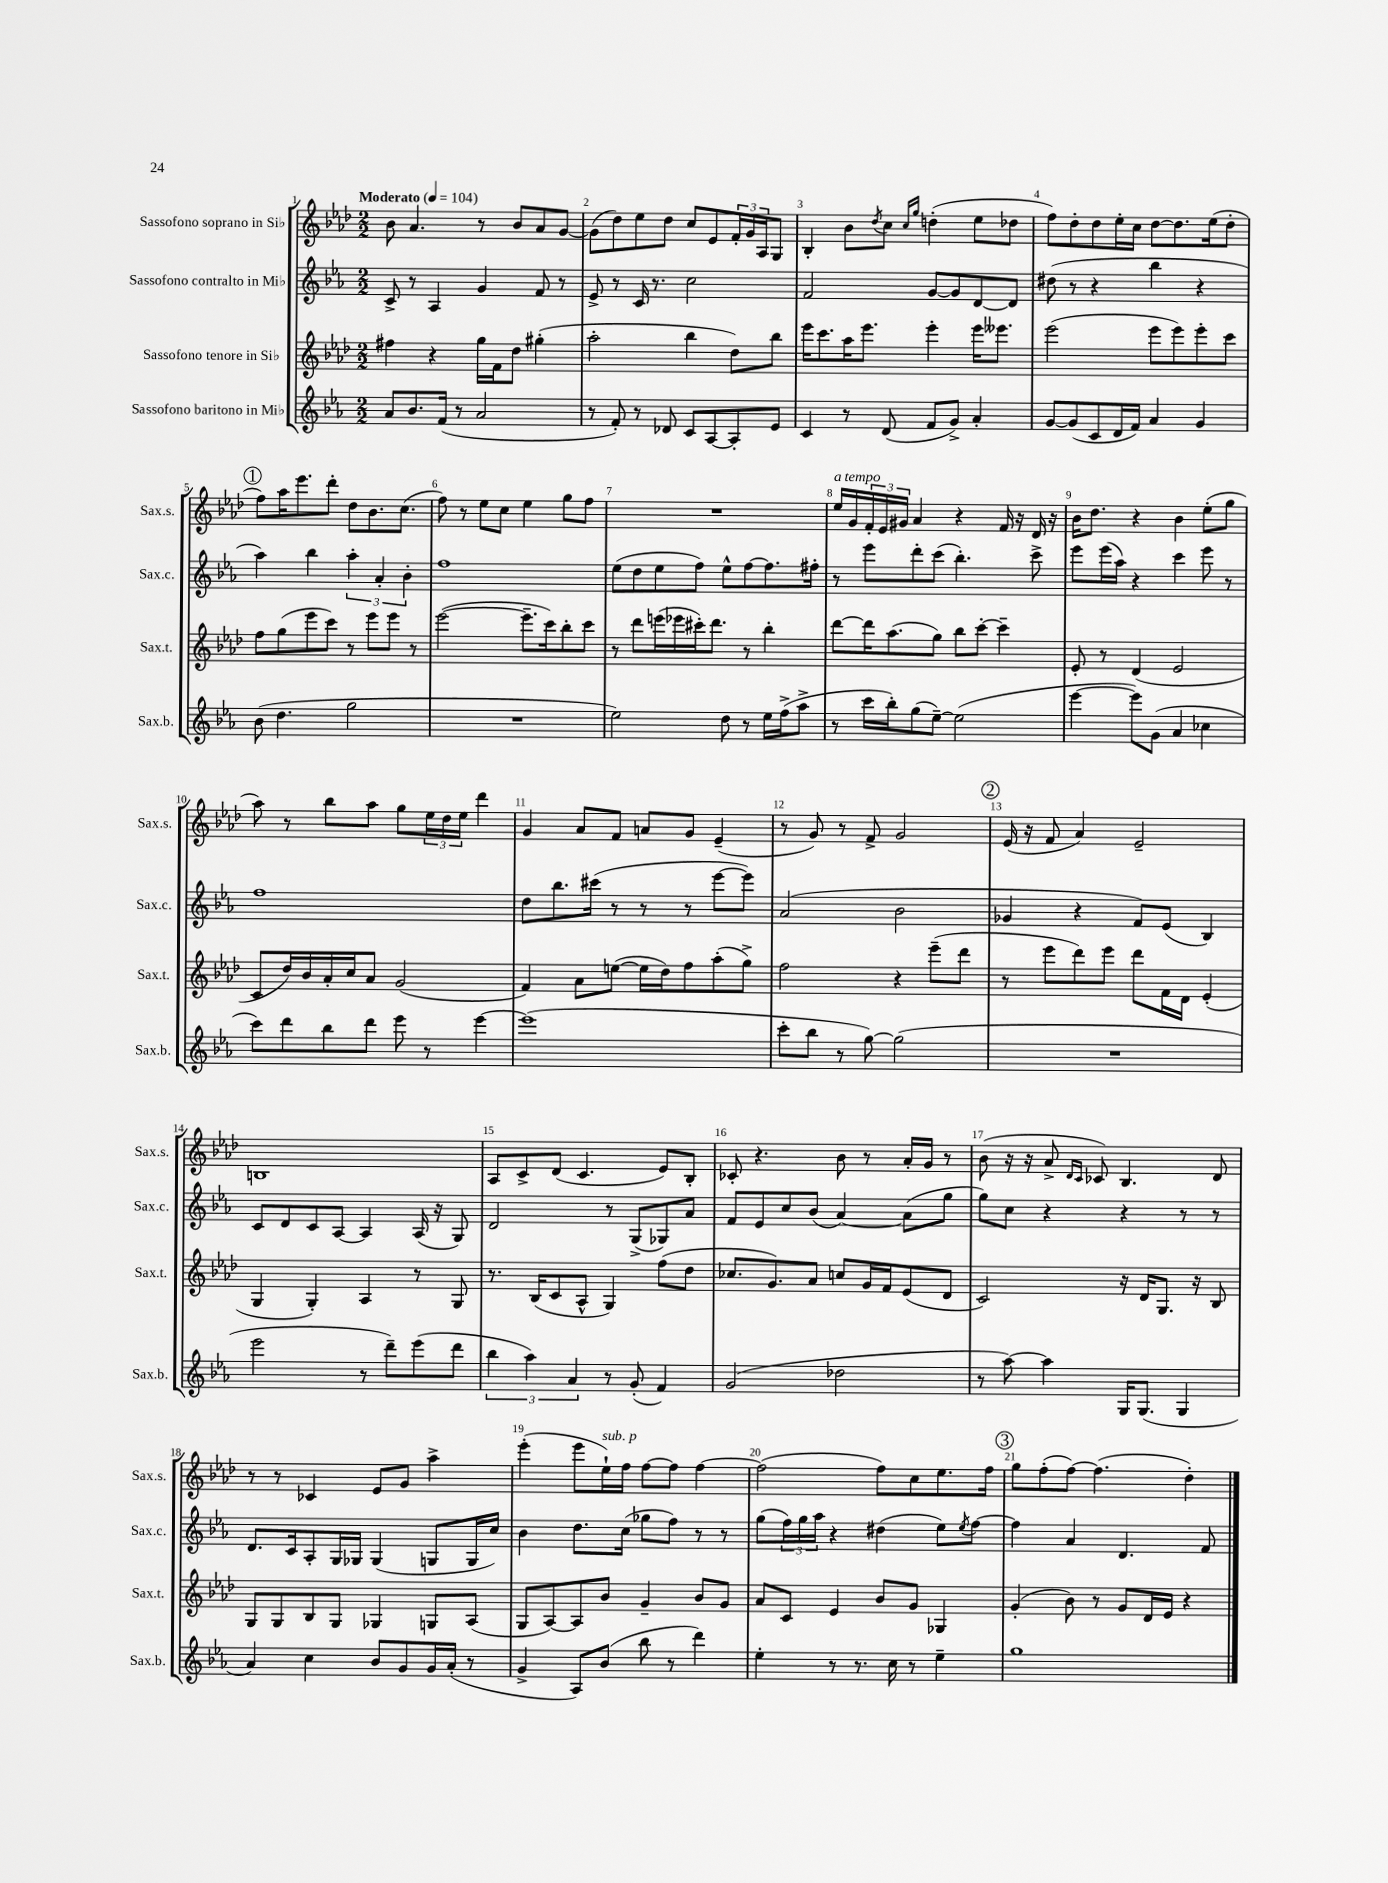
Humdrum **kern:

**kern	**kern	**kern	**kern
*staff4	*staff3	*staff2	*staff1
*clefG2	*clefG2	*clefG2	*clefG2
*k[b-e-a-]	*k[b-e-a-d-]	*k[b-e-a-]	*k[b-e-a-d-]
*M2/2	*M2/2	*M2/2	*M2/2
*MM104	*MM104	*MM104	*MM104
8a-/L	4ff#\	8c^/	8b-\
8.b-/	.	8r	4.a-/
.	4r	4A-/	.
(16f/Jk	.	.	.
8r	.	.	.
2a-/	16gg\LL	4g/	8r
.	16f\J	.	.
.	8dd-\J	.	8b-/L
.	(4gg#'\	8f/	8a-/
.	.	8r	[8g/J
=	=	=	=
8r	2aa-'\	8e-^/	(8g\]L
8f'/)	.	8r	8dd-\)
8r	.	16c/	8ee-\
.	.	8.r	.
8d-/	.	.	8dd-\J
8c/L	4bb-\	2cc\	8cc/L
[8A-/	.	.	8e-/
8A-'/]	8dd-\L)	.	24f'/L
.	.	.	24g/
.	.	.	24A-/J
8e-/J	8bb-\J	.	8G/J
=	=	=	=
4c/	16eee-\LK	2f/	4B-'/
.	8.ccc\	.	.
8r	16aa-\K	.	8b-\L
.	8.eee-\J	.	.
.	.	.	8qdd-/
(8d/	.	.	8cc\J
.	.	.	16qqcc/LL
.	.	.	16qqgg/JJ
8f/L	4eee-'\	[8g/L	(4dd'\
8g^/J)	.	8g/]	.
4a-'/	16eee-\LK	[8d/	8ee-\L
.	8.eee--\J	.	.
.	.	8d/]J	8dd-\J
=	=	=	=
[8g/L	(2eee-\	(8dd#\	8ff\L)
(8g/]	.	8r	8dd-'\
8c/	.	4r	8dd-\
16d/L	.	.	16ee-'\L
16f/JJ)	.	.	16cc\JJ
4a-/	8eee-\L	4bb-\	[8dd-\L
.	8eee-\)	.	8.dd-\]
4g/	8eee-'\	4r	.
.	.	.	(16ee-\k
.	8ccc\J	.	8dd-'\J
=	=	=	=
(8b-\	8ff\L	4aa-\)	8ff\L)
4.dd\	(8gg\	.	16aa-\K
.	.	.	8.eee-\
.	8eee-\	4bb-\	.
.	8ccc\J)	.	8ddd-'\J
2gg\	8r	6aa-'\	8dd-\L
.	8eee-\L	.	8.b-\
.	.	6a-'/	.
.	8eee-\J	.	.
.	.	.	(8.cc\J
.	.	6b-'\	.
.	8r	.	.
=	=	=	=
1r	([2eee-\	1ff	8ff\)
.	.	.	8r
.	.	.	8ee-\L
.	.	.	8cc\J
.	8.eee-~\]L	.	4ee-\
.	16ccc\k)	.	.
.	8bb-'\	.	8gg\L
.	8ccc\J	.	8ff\J
=	=	=	=
2ee-\)	8r	(8ee-\L	1r
.	8ddd-\L	8dd\	.
.	(16eee\L	8ee-\	.
.	16eee-\	.	.
.	16ccc#'\J)	8ff\J)	.
.	8.ddd-\J	.	.
8dd\	.	8ee-^^\L	.
8r	8r	[8ff\	.
16ee-\LL	4bb-'\	8.ff\]	.
(16ff^\J	.	.	.
8aa-^\J	.	.	.
.	.	16ff#'\Jk	.
=	=	=	=
8r	[8ddd-\L	8r	16ee-/LL
.	.	.	16g/
16ccc\LL	16ddd-\]K	8eee-\L	24f'/
.	.	.	24e-/
16bb-'\J)	(8.aa-\	.	.
.	.	.	24g#/JJ
(8gg\	.	8ddd'\	4a-/
[8ee-~\J)	8gg\J)	(8ccc\J	.
(2ee-\]	8bb-\L	4.bb-'\)	4r
.	[8ccc'\J	.	.
.	4ccc~\]	.	16f/
.	.	.	16r
.	.	8ccc^\	16d-/
.	.	.	16r
=	=	=	=
[4eee-\	8e-'/	8eee-\L	16b-\LK
.	.	.	8.dd-\J
.	8r	(16eee-\L	.
.	.	16aa-\JJ)	.
8eee-\]L)	(4d-/	4r	4r
(8g\J	.	.	.
4a-/	2e-/	4ccc\	4b-\
4cc-\	.	8eee-\	(8ee-'\L
.	.	8r	8gg\J
=	=	=	=
8ccc\L)	8c/L	1ff	8aa-\)
8ddd\	16dd-/L)	.	8r
.	16b-/	.	.
8bb-\	16a-'/	.	8bb-\L
.	16cc/J	.	.
8ddd\J	8a-/J	.	8aa-\J
8eee-\	(2g/	.	8gg\L
8r	.	.	24ee-\L
.	.	.	24dd-\
.	.	.	24ee-\JJ
[4eee-\	.	.	4ddd-\
=	=	=	=
(1eee-]	4f/)	8dd\L	4g/
.	.	8.bb-\	.
.	8a-\L	.	8a-/L
.	.	(16ccc#\Jk	.
.	([8ee\J	8r	8f/J
.	16ee\]LL	8r	8a/L
.	16dd-\J)	.	.
.	8ff\	8r	8g/J
.	(8aa-'\	[8eee-\L	(4e-~/
.	8gg^\J)	8eee-\]J)	.
=	=	=	=
8ccc'\L	2ff\	(2a-/	8r
8bb-\J	.	.	8g/)
8r	.	.	8r
[8gg\)	.	.	8f^/
(2gg\]	4r	2b-\	2g/
.	(8eee-~\L	.	.
.	8ddd-\J	.	.
=	=	=	=
1r	8r	4g-/	(16e-/
.	.	.	16r
.	8eee-\L	.	8f/
.	8ddd-\)	4r	4a-/)
.	8eee-\J	.	.
.	8ddd-\L	8f/L)	2e-~/
.	16f\L	(8e-/J	.
.	16d-\JJ	.	.
.	(4e-'/	4B-/)	.
=	=	=	=
2eee-\	4G/	8c/L	1B
.	.	8d/	.
.	4G'/)	8c/	.
.	.	[8A-/J	.
8r	4A-/	4A-/]	.
8ddd~\L)	.	.	.
(8eee-\	8r	(16A-/	.
.	.	16r	.
8ddd\J	8G/	8G/)	.
=	=	=	=
6bb-\	8.r	2d/	8A-/L
.	.	.	8c^/
6aa-\)	.	.	.
.	(16B-/LK	.	.
.	8c/	.	(8d-/J
6a-/	.	.	.
.	8A-^^/J	.	4.c/
8r	4G/)	8r	.
(8g'/	.	(8G^/L	.
4f/)	(8ff\L	8G-/)	8e-/L)
.	8dd-\J	8a-/J	8B-'/J
=	=	=	=
(2g/	8.cc-/L	8f/L	8c-'/
.	.	8e-/	4.r
.	8.g/)	.	.
.	.	8cc/	.
.	8a-/J	(8b-/J	.
2dd-\	8cc/L	[4a-/)	8b-\
.	16g/L	.	8r
.	16f/J	.	.
.	(8e-/	(8a-\]L	16a-'/LL
.	.	.	16g/JJ
.	8d-/J	8gg\J	8r
=	=	=	=
8r	2c/)	8gg\L)	(8b-\
[8aa-\)	.	8cc\J	16r
.	.	.	16r
4aa-\]	.	4r	8a-^/
.	.	.	16qqd-/LL
.	.	.	16qqc/JJ
.	.	.	8c-/)
16G/LK	16r	4r	4.B-/
(8.G/J	16d-/LK	.	.
.	8.G/J	.	.
4G/	.	8r	.
.	16r	.	.
.	8B-/	8r	8d-/
=	=	=	=
4a-/)	8G/L	8.d/L	8r
.	8G/	.	8r
.	.	16c/k	.
4cc\	8B-/	8A-'/	4c-/
.	8G/J	16G/L	.
.	.	16G-/JJ	.
8b-/L	4G-/	(4G-/	8e-/L
8g/	.	.	8g/J
16g/L	8G/L	8G/L	4aa-^\
(16a-'/JJ	.	.	.
8r	(8A-/J	16G/L	.
.	.	16cc/JJ)	.
=	=	=	=
4g^/	8G/L	4b-\	(4eee-'\
.	[8A-/)	.	.
8A-/L)	8A-/]	8.dd\L	8eee-\L
(8b-/J	8b-/J	.	16ee-`\L)
.	.	(16cc\Jk	16ff\JJ
8bb-\	4g~/	8gg-\L	[8ff\L
8r	.	8ff\J)	8ff\]J
4ddd\)	8b-/L	8r	[4ff\
.	8g/J	8r	.
=	=	=	=
4ee-'\	8a-/L	(8gg\L	(2ff\]
.	8c/J	24ff\L)	.
.	.	24gg\	.
.	.	24aa-\JJ	.
8r	4e-/	4r	.
8.r	.	.	.
.	8b-/L	(4dd#\	8ff\L)
16cc\	.	.	.
8r	8g/J	.	8cc\
4ee-~\	4G-/	8ee-\L)	8.ee-\
.	.	8qee-/	.
.	.	[8ff\J	.
.	.	.	16ff\Jk
=	=	=	=
1gg	(4g'/	4ff\]	8gg\L
.	.	.	(8ff'\
.	8b-\)	4a-/	[8ff\J)
.	8r	.	(4.ff\]
.	8g/L	4.d/	.
.	16d-/L	.	.
.	16e-/JJ	.	.
.	4r	.	4dd-'\)
.	.	8f/	.
==	==	==	==
*-	*-	*-	*-
